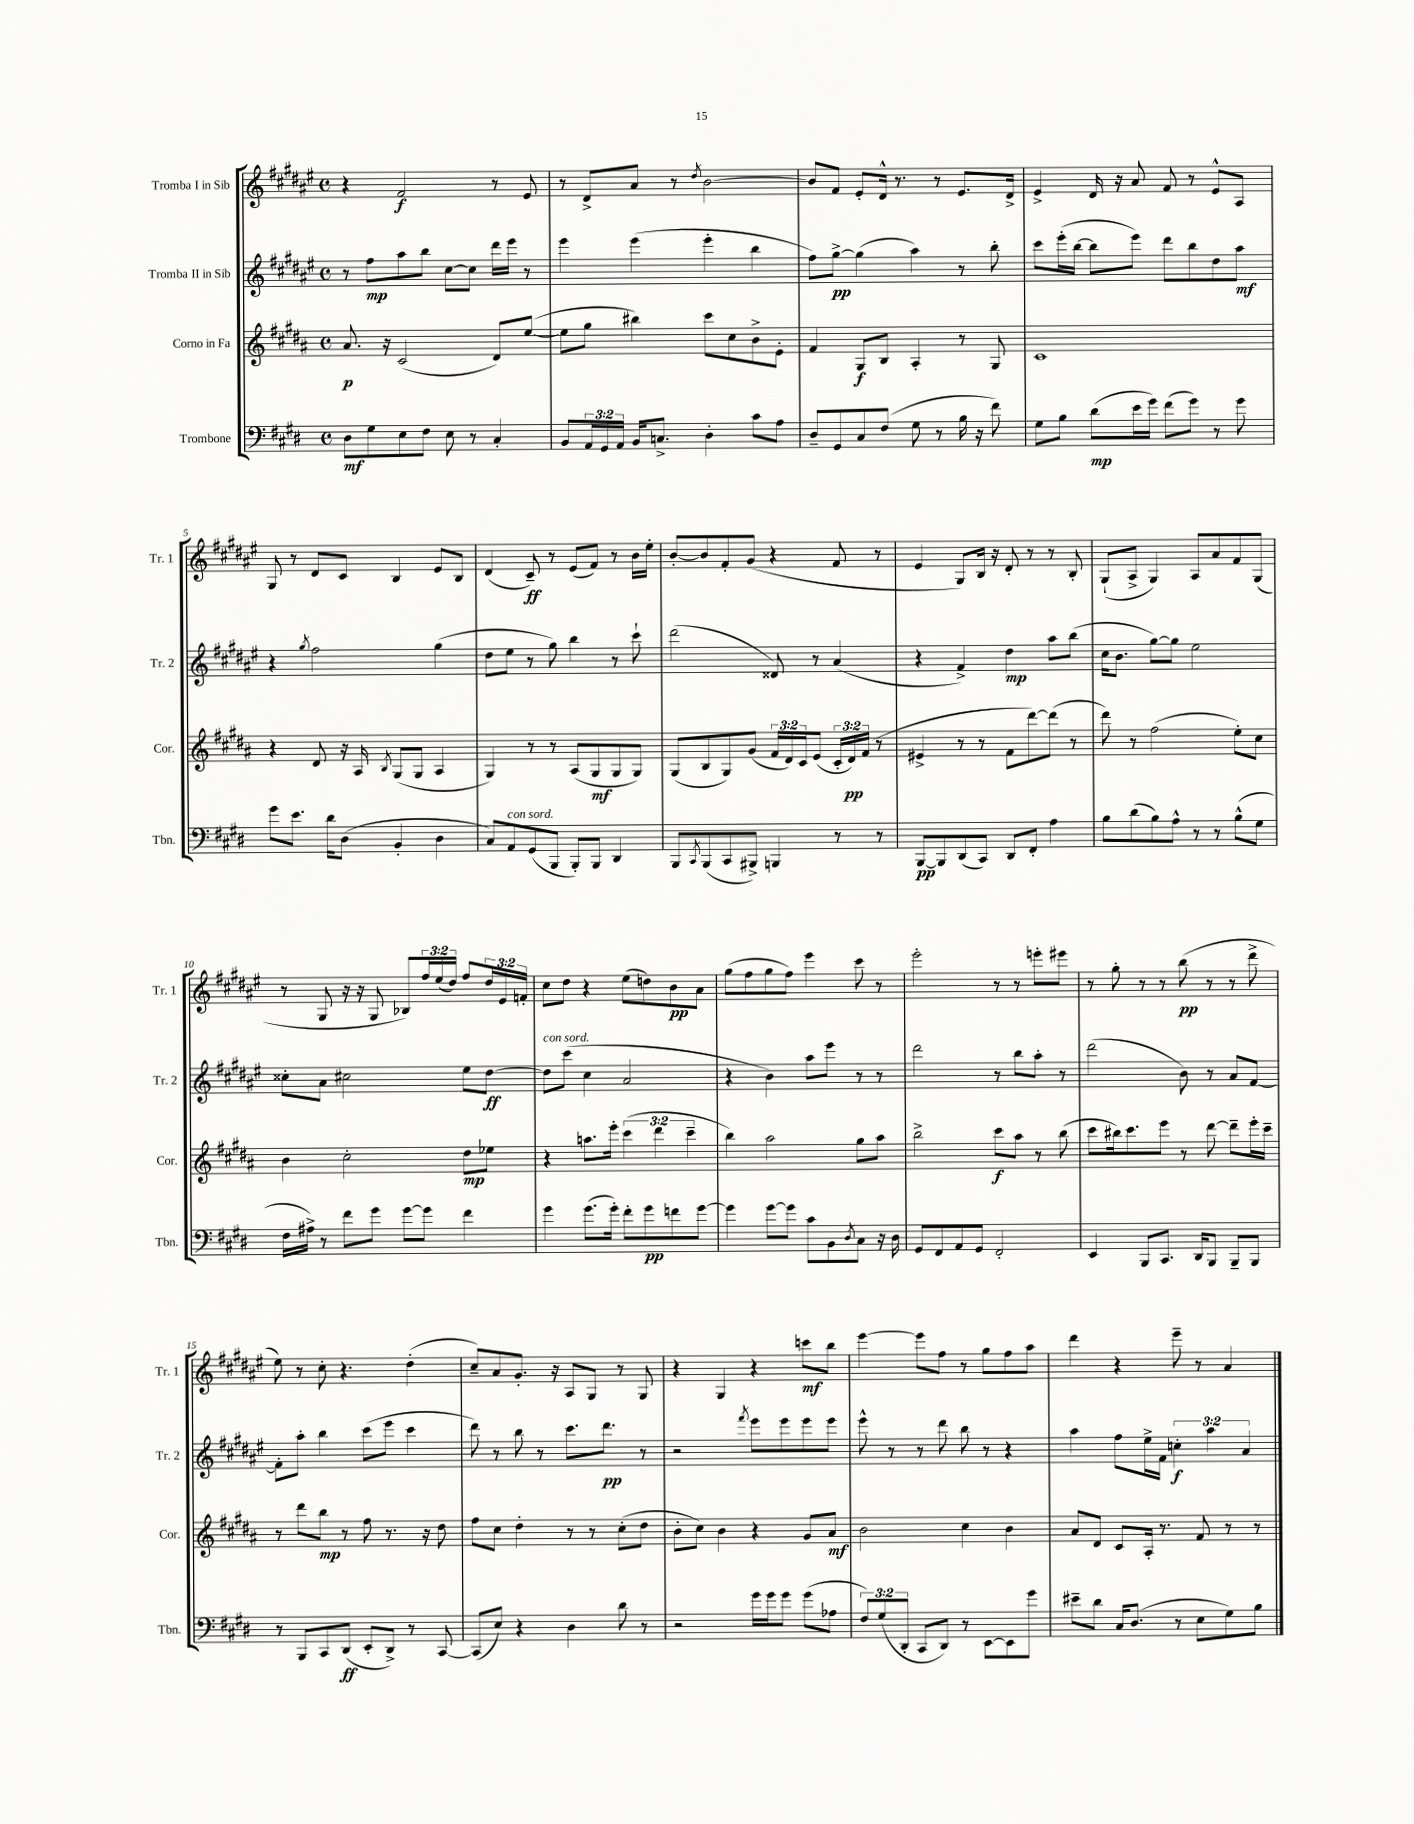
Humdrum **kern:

**kern	**kern	**kern	**kern
*staff4	*staff3	*staff2	*staff1
*clefF4	*clefG2	*clefG2	*clefG2
*k[f#c#g#d#]	*k[f#c#g#d#a#]	*k[f#c#g#d#a#e#]	*k[f#c#g#d#a#e#]
*M4/4	*M4/4	*M4/4	*M4/4
*met(c)	*met(c)	*met(c)	*met(c)
8D#	8.a#	8r	4r
8G#	.	8ff#	.
.	16r	.	.
8E	(2c#	8aa#	2f#
8F#	.	8bb	.
8E	.	[8cc#	.
8r	.	8cc#]	.
4C#'	8d#)	16ddd#	8r
.	.	16eee#	.
.	([8ee	8r	8e#
=	=	=	=
8BB	8ee]	4eee#	8r
24AA	8gg#	.	8d#^
24GG#	.	.	.
24AA	.	.	.
16BB	4bb#)	(4eee#	8a#
8.C^	.	.	.
.	.	.	8r
.	.	.	8qdd#
4D#'	8ccc#	4eee#'	[2b
.	8cc#	.	.
8c#	8b^	4bb	.
8A	8e'	.	.
=	=	=	=
8D#~	4f#	8ff#)	8b]
8GG#	.	[8gg#^	8f#
8C#	8G#	(4gg#]	8e#'
(8F#	8B	.	16d#^^
.	.	.	8.r
8G#	4A#'	4aa#)	.
8r	.	.	8r
16B	8r	8r	8.e#
16r	.	.	.
8f#)	8G#	8bb'	.
.	.	.	16d#^
=	=	=	=
8G#	1c#	8ccc#	4e#^
8B	.	(16eee#'	.
.	.	[16bb	.
(8d#	.	8bb]	16d#
.	.	.	16r
16e	.	8eee#)	8a#
16g#)	.	.	.
(8f#	.	8ddd#	8f#
8g#)	.	8bb	8r
8r	.	8dd#	8e#^^
8g#	.	8aa#	8A#
=	=	=	=
8g#	4r	4r	8G#
8.e	.	.	8r
.	.	8qgg#	.
.	8d#	2ff#	8d#
16d#	.	.	.
(8D#	16r	.	8c#
.	16A#	.	.
.	8qB	.	.
4BB'	(8G#	.	4B
.	8G#	.	.
4D#	4A#	(4gg#	8e#
.	.	.	8B
=	=	=	=
8C#)	4G#)	8dd#	(4d#
8AA	.	8ee#	.
(8GG#	8r	8r	8c#~)
8BBB	8r	8gg#)	8r
8BBB')	(8A#	4bb	(8e#
8BBB	8G#	.	8f#)
4DD#	8G#	8r	8r
.	8G#)	8ccc#`	16b
.	.	.	16ee#'
=	=	=	=
8BBB	(8G#	(2ddd#	[8b'
8qCC#	.	.	.
(8BBB	8B	.	8b]
8CC#	8G#)	.	8f#'
8BBB#^)	(8g#	.	(8g#
4BBB	24f#	8d##)	4r
.	24d#)	.	.
.	24c#	.	.
.	(8e	8r	.
8r	24c#'	(4a#	8f#
.	24d#)	.	.
.	(24f#	.	.
8r	8r	.	8r
=	=	=	=
[8BBB	4e#^	4r	4e#
8BBB]	.	.	.
(8DD#	8r	4f#^)	8G#)
8CC#)	8r	.	16B
.	.	.	16r
8DD#	8f#	4dd#	8d#'
8FF#'	[8ddd#)	.	8r
4A	(8ddd#]	8aa#	8r
.	8r	(8bb	8B'
=	=	=	=
8B	8ddd#)	16cc#	(8G#`
.	.	8.b	.
(8d#	8r	.	8A#^
8B)	(2ff#	[8gg#)	4G#)
8A^^	.	8gg#]	.
8r	.	2ee#	8A#
8r	.	.	8a#
(8B^^	8ee')	.	8f#
8G#	8cc#	.	(8G#
=	=	=	=
16F#	4b	8cc##'	8r
16A#^)	.	.	.
8r	.	8a#	8G#
8f#	2cc#'	2cc#	16r
.	.	.	16r
8g#	.	.	8G#
[8g#	.	.	8B-)
8g#]	.	.	24ff#
.	.	.	(24ee#
.	.	.	24dd#)
4f#	8dd#	8ee#	8ff#
.	8ee-	[8dd#	24dd#
.	.	.	24e#
.	.	.	24f'
=	=	=	=
4g#	4r	8dd#]	8cc#
.	.	(8ccc#	8dd#
(8.g#	8.aa	4cc#	4r
16g#')	16eee'	.	.
8f#'	(6ccc#	2a#	(8ee#
8g#	.	.	8dd)
.	6ddd#	.	.
8f	.	.	8b
.	6ccc#~	.	.
[8g#	.	.	8a#
=	=	=	=
4g#]	4bb)	4r	(8gg#
.	.	.	8ff#
[8g#	2aa#	4b)	8gg#
8g#]	.	.	8ff#)
8c#	.	8aa#	4eee#
8BB	.	8eee#	.
8qD#	.	.	.
8C#	8gg#	8r	8ccc#
16r	8aa#	8r	8r
16D#	.	.	.
=	=	=	=
8GG#	2bb^	2ddd#	2eee#'
8FF#	.	.	.
8AA	.	.	.
8GG#	.	.	.
2FF#'	8ccc#	8r	8r
.	8aa#	8bb	8r
.	8r	8aa#'	8eee'
.	(8bb	8r	8eee#
=	=	=	=
4EE	8ccc#	(2ddd#	8r
.	16bb#)	.	8gg#'
.	8.ccc#	.	.
8BBB	.	.	8r
8.CC#	8eee	.	8r
.	8r	8b)	(8bb
16DD#	.	.	.
8BBB	[8ddd#	8r	8r
8BBB~	8ddd#~]	8a#	8r
8BBB	16eee'	[8f#	8ddd#^
.	16ccc#~	.	.
=	=	=	=
8r	8r	8f#']	8ee#)
8BBB	8ddd#	8aa#'	8r
8CC#	8bb	4bb	8cc#'
(8DD#	8r	.	4.r
8EE'	8ff#	(8ccc#	.
8DD#^)	8.r	8eee#	.
8r	.	4ccc#	(4dd#'
.	16r	.	.
[8CC#	8dd#	.	.
=	=	=	=
(8CC#]	8ff#	8ddd#)	8cc#~)
8E)	8cc#	8r	8a#
4r	4dd#'	8bb	8.g#'
.	.	8r	.
.	.	.	16r
4D#	8r	8.ccc#	8A#
.	8r	.	8G#
.	.	8.ddd#	.
8d#	(8cc#'	.	8r
8r	8dd#	8r	8G#
=	=	=	=
2r	8b'	2r	4r
.	8cc#)	.	.
.	4b	.	4G#
.	.	8qfff#	.
16g#	4r	8eee#	4r
16g#	.	.	.
8g#	.	8eee#	.
(8g#	8g#	8eee#	8ccc
8A-	8a#	8eee#	8bb
=	=	=	=
12F#)	2b	8eee#^^	[4eee#
(12G#	.	.	.
.	.	8r	.
12DD#'	.	.	.
8CC#	.	8r	8eee#]
8DD#)	.	8ddd#	8ff#
8r	4cc#	8bb	8r
[8EE	.	8r	8gg#
8EE]	4b	4r	8ff#
8g#	.	.	8aa#
=	=	=	=
8e#~	8a#	4aa#	4ddd#
8d#	8d#	.	.
16C#	8c#	8ff#	4r
(8.D#	.	.	.
.	16A#'	16ee#^	.
.	8.r	16f#	.
8r	.	6cc'	8eee#~
8E	8f#	.	8r
.	.	6aa#	.
8G#)	8r	.	4a#
.	.	6a#	.
8B	8r	.	.
==	==	==	==
*-	*-	*-	*-
